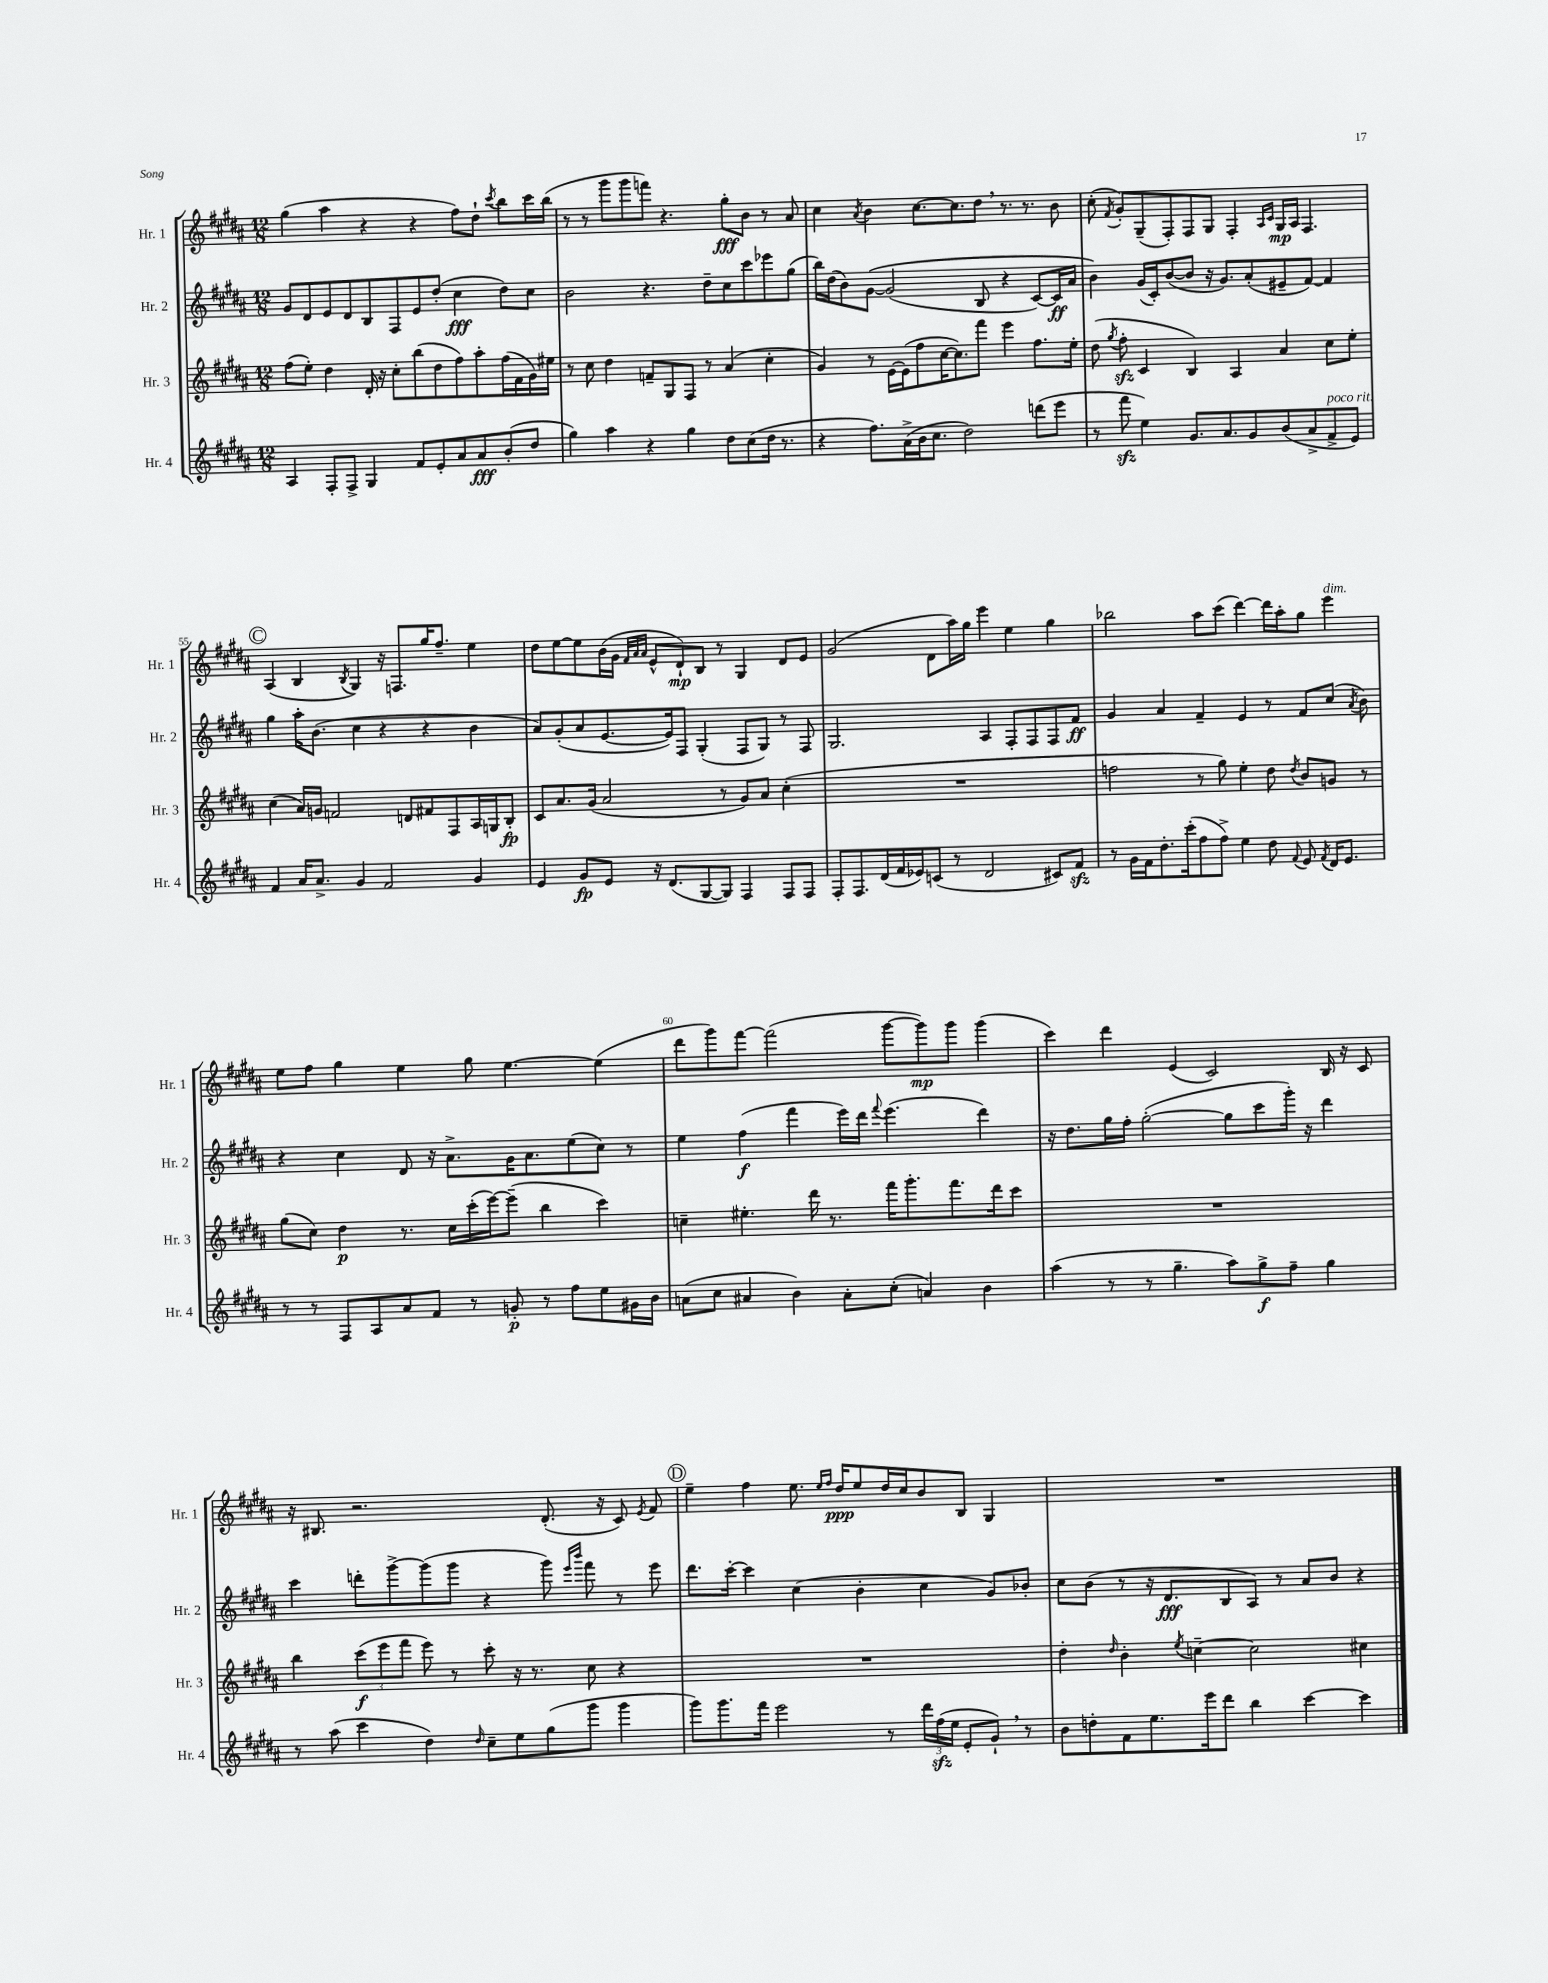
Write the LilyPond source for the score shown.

<<
\new StaffGroup <<
\new Staff = "s0" \with { instrumentName = "Hr. 1" shortInstrumentName = "Hr. 1" } {
    \clef treble \key b \major \numericTimeSignature \time 12/8
    \autoBeamOff gis''4( ais''4 r4 r4 fis''8[) dis''8]-! \acciaccatura { cis'''8 } b''8[ cis'''16 b''16]( |
    r8 r8 gis'''8[ gis'''8 f'''8]) r4. gis''8[-.\fff b'8] r8 ais'8 |
    cis''4 \acciaccatura { ais'8 } b'4 cis''8.[~ cis''8. dis''8] \breathe r8. r8. b'8 |
    cis''8-.( \acciaccatura { fis'8 } gis'8[-.) gis8--( fis8-.) fis8 gis8] fis4-. \grace { ais16[ cis'16] } gis16[\mp ais16] fis4. |
    \mark \markup { \circle "C" } ais4( b4 \acciaccatura { b8 } gis4) r16 f8.[ gis''16 fis''8.]-- e''4 |
    dis''8[ e''8~ e''8 b'16( gis'16] \grace { fis'32[ ais'32 ais'32] } e'8[-^ dis'8-!\mp) b8] r8 gis4 dis'8[ e'8] |
    gis'2( dis'8[ ais''16) gis''16] e'''4 e''4 gis''4 |
    bes''2 ais''8[ cis'''8]( dis'''4~) dis'''16[ ais''16-. gis''8] e'''4^\markup { \italic "dim." } |
    e''8[ fis''8] gis''4 e''4 gis''8 e''4.~ e''4( |
    dis'''8[ gis'''8) fis'''8]~ fis'''2( gis'''8[~ gis'''8\mp) gis'''8] gis'''4( |
    cis'''4) dis'''4 e'4( cis'2) b16 r16 cis'8 |
    r16 bis8. r2. dis'8.-.( r16 cis'8) \acciaccatura { e'8 } fis'8 |
    \mark \markup { \circle "D" } e''4-- fis''4 e''8. \grace { e''16[ fis''16] } dis''16[\ppp e''8 dis''16 cis''16 b'8 b8] gis4 |
    R1. \bar "|." |
}
\new Staff = "s1" \with { instrumentName = "Hr. 2" shortInstrumentName = "Hr. 2" } {
    \clef treble \key b \major \numericTimeSignature \time 12/8
    \autoBeamOff gis'8[ dis'8 e'8 dis'8 b8 fis8 e'8 dis''8]-.( cis''4\fff dis''8[) cis''8] |
    b'2 r4. dis''8[-- cis''8 cis'''8 ees'''8 gis''8]( |
    b''16[) dis''16( b'8) gis'8]~\( gis'2( b8 r4 cis'8[~) cis'16\ff ais'16] |
    b'4\) gis'16[( cis'16-.) b'8~( b'8] r16 gis'8.[) ais'8-.( eis'8-- fis'8]~) fis'4 |
    \mark \markup { \circle "C" } gis''4 ais''16[-. b'8.]( cis''4 r4 r4 b'4 |
    ais'8[) gis'8-.( ais'8 e'8.~ e'16) fis8] gis4-.( fis8[ gis8]) r8 fis8 |
    gis2. ais4 fis8[-. fis8 fis8 fis'8]\ff |
    gis'4 ais'4 fis'4-- e'4 r8 fis'8[ cis''8]( \acciaccatura { ais'8 } b'8) |
    r4 cis''4 dis'8 r16 ais'8.[-> gis'16 ais'8. e''8( cis''8]) r8 |
    e''4 fis''4\f( fis'''4 e'''16[) dis'''16] \appoggiatura { fis'''8 } e'''4.( dis'''4) |
    r16 dis''8.[ gis''16 fis''16]-. gis''2~-.( gis''8[ cis'''8 gis'''16]-.) r16 dis'''4 |
    cis'''4 d'''8[-. gis'''8~-> gis'''8( gis'''8] r4 gis'''8) \grace { e'''16[ b'''16] } fis'''8 r8 e'''8 |
    \mark \markup { \circle "D" } dis'''8.[ cis'''16]~-. cis'''4 cis''4( b'4-. cis''4 gis'8[) bes'8]-. |
    cis''8[ b'8]( r8 r16 dis'8.[\fff b8 ais8]) r8 ais'8[ b'8] r4 \bar "|." |
}
\new Staff = "s2" \with { instrumentName = "Hr. 3" shortInstrumentName = "Hr. 3" } {
    \clef treble \key b \major \numericTimeSignature \time 12/8
    \autoBeamOff fis''8[( e''8]-.) dis''4 dis'16-. r16 cis''8[-. b''8( dis''8 fis''8) ais''8-. fis''16( fis'16 gis'16) eis''16] |
    r8 cis''8 dis''4 f'8[-- gis8 fis8] r8 ais'4( cis''4-. |
    gis'4) r8 e'16[~ e'16( fis''8 cis''16~ cis''8.) fis'''8] e'''4 fis''8.[ e''16]-. |
    dis''8( \acciaccatura { gis''8 } fis''8-.\sfz cis'4 b4) ais4 ais'4 cis''8[ e''8]-. |
    \mark \markup { \circle "C" } cis''4( ais'16[) g'16] f'2 d'8[ fis'8 fis8 ais16 g16 b8]-.\fp |
    cis'8[ ais'8. gis'16]( ais'2 r8 gis'8[) ais'8] cis''4-.( |
    R1. |
    f''2 r8 gis''8) e''4-. dis''8 \acciaccatura { dis''8 } b'8[ g'8] r8 |
    gis''8[( cis''8]) dis''4\p r8. cis''16[ cis'''16-.( e'''16~) e'''8]--( b''4 cis'''4) |
    c''4-- eis''4.-. dis'''16 r8. fis'''16[ gis'''8.-. fis'''8. dis'''16 cis'''8] |
    R1. |
    b''4 \tuplet 3/2 { cis'''8[\f( e'''8 fis'''8] } e'''8) r8 cis'''8-. r16 r8. cis''8 r4 |
    \mark \markup { \circle "D" } R1. |
    dis''4-. \grace { dis''16 } b'4-. \acciaccatura { e''8 } c''4~-- c''2 cis''4 \bar "|." |
}
\new Staff = "s3" \with { instrumentName = "Hr. 4" shortInstrumentName = "Hr. 4" } {
    \clef treble \key b \major \numericTimeSignature \time 12/8
    \autoBeamOff ais4 fis8[-. fis8]-> gis4 fis'8[ e'8-. ais'8 ais'8\fff b'8-.( dis''8] |
    gis''4) ais''4 r4 gis''4 dis''8[ cis''8( dis''16] r8. |
    r4 fis''8.[) ais'16->( b'16 cis''8.] dis''2) d'''8[( e'''8] |
    r8 fis'''8\sfz e''4) gis'8.[ ais'8. gis'8 b'8( ais'8-> fis'8->^\markup { \italic "poco rit." } e'8]) |
    \mark \markup { \circle "C" } fis'4 ais'16[ ais'8.]-> gis'4 fis'2 gis'4 |
    e'4 gis'8[\fp e'8] r16 dis'8.[( gis8~ gis8]) fis4 fis8[ fis8] |
    fis8[-. fis8. dis'16( fis'16 ees'16) c'8]( r8 dis'2 cis'8[) fis'8]\sfz |
    r8 gis'16[ fis'16 dis''8.-. cis'''16-.( fis''8 fis''8]->) e''4 dis''8 \appoggiatura { fis'8 } e'8 \acciaccatura { fis'8 } dis'16[ e'8.] |
    r8 r8 fis8[ ais8 ais'8 fis'8] r8 g'8-.\p r8 fis''8[ e''8 gis'16 b'16] |
    a'8[( cis''8] ais'4 b'4) ais'8[-. cis''8]-.( a'4) b'4 |
    ais''4( r8 r8 gis''4.-- ais''8[) gis''8->\f fis''8]-- gis''4 |
    r8 ais''8( cis'''4 dis''4) \grace { dis''16 } cis''8[-- e''8 gis''8( gis'''8] gis'''4 |
    \mark \markup { \circle "D" } gis'''8[) gis'''8. fis'''16] e'''2 r8 \tuplet 3/2 { dis'''16[ fis''16\sfz( e''16] } e'8[-. gis'8]-!) \breathe r8 |
    b'8[ d''8-. fis'8 e''8. e'''16 dis'''8] b''4 cis'''4~ cis'''4 \bar "|." |
}
>>
>>
\layout { \context { \Score currentBarNumber = #51 \override BarNumber.break-visibility = ##(#f #t #t) barNumberVisibility = #(every-nth-bar-number-visible 5) } }
